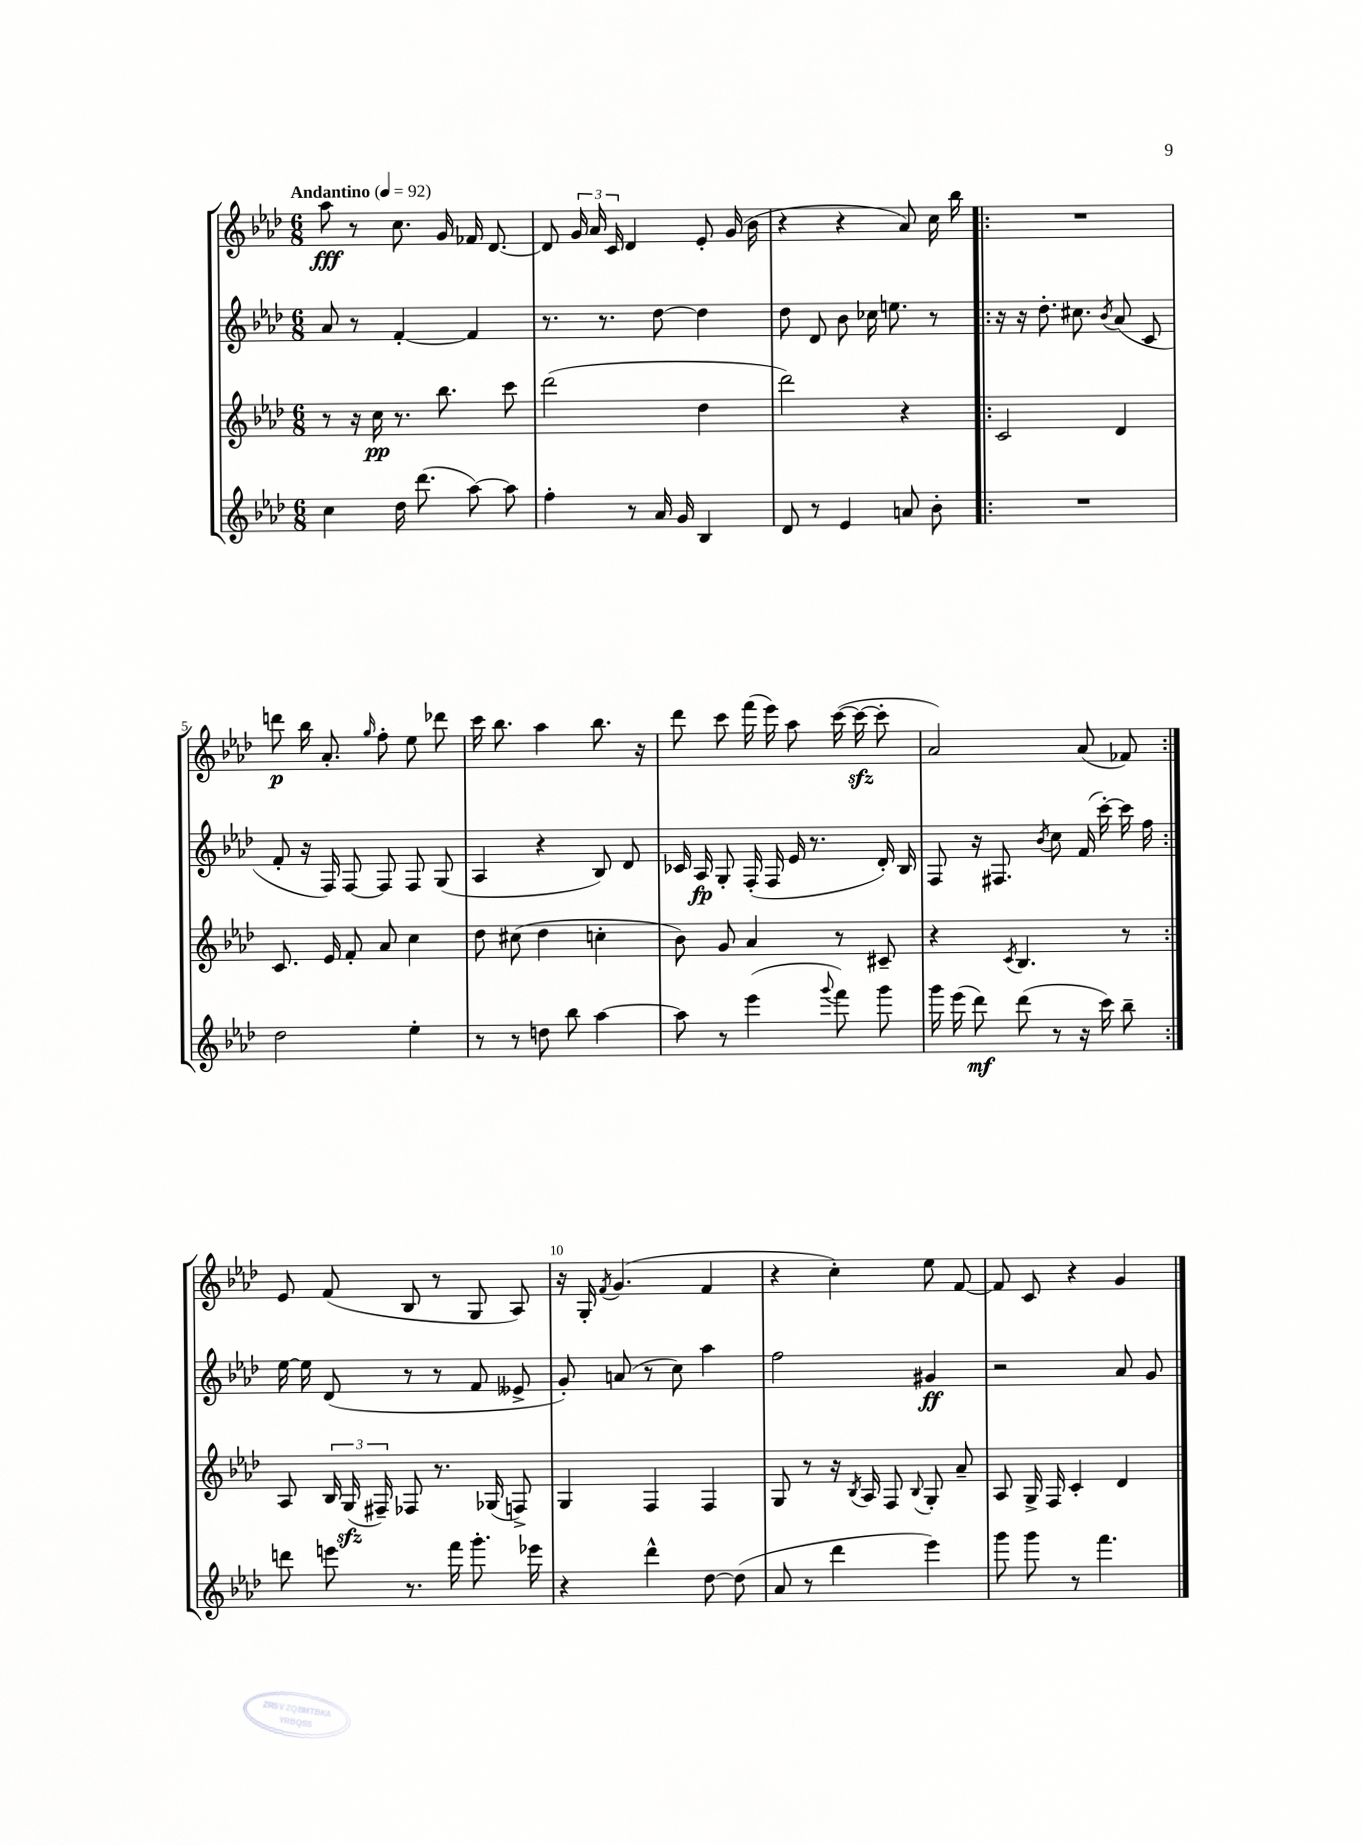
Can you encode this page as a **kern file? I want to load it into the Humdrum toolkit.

**kern	**kern	**kern	**kern
*staff4	*staff3	*staff2	*staff1
*clefG2	*clefG2	*clefG2	*clefG2
*k[b-e-a-d-]	*k[b-e-a-d-]	*k[b-e-a-d-]	*k[b-e-a-d-]
*M6/8	*M6/8	*M6/8	*M6/8
*MM92	*MM92	*MM92	*MM92
4cc	8r	8a-	8aa-
.	16r	8r	8r
.	16cc	.	.
16dd-	8.r	[4f'	8.cc
(8.ddd-	.	.	.
.	8.bb-	.	16g
[8aa-)	.	4f]	16f-
.	.	.	[8.d-
8aa-]	8ccc	.	.
=	=	=	=
4ff'	(2ddd-	8.r	8d-]
.	.	.	24g
.	.	.	24a-
.	.	8.r	.
.	.	.	24c
8r	.	.	4d-
16a-	.	[8dd-	.
16g	.	.	.
4B-	4dd-	4dd-]	8e-'
.	.	.	(16g
.	.	.	16b-
=	=	=	=
8d-	2ddd-)	8dd-	4r
8r	.	8d-	.
4e-	.	8b-	4r
.	.	16cc-	.
.	.	8.ee	.
8a	4r	.	8a-)
8b-'	.	8r	16cc
.	.	.	16bb-
=!|:	=!|:	=!|:	=!|:
2.r	2c	16r	2.r
.	.	16r	.
.	.	8.dd-'	.
.	.	8.cc#	.
.	.	8qb-	.
.	4d-	(8a-	.
.	.	8c	.
=	=	=	=
2dd-	8.c	8f'	8ddd
.	.	16r	16bb-
.	16e-	16F)	8.a-'
.	8f'	[8F	.
.	.	.	16qqgg
.	8a-	8F]	8ff'
4ee-'	4cc	8F	8ee-
.	.	(8G	8ddd-
=	=	=	=
8r	8dd-	4A-	16ccc
.	.	.	8.bb-
8r	(8cc#	.	.
8dd	4dd-	4r	4aa-
8bb-	.	.	.
[4aa-	4cc'	8B-)	8.bb-
.	.	8d-	.
.	.	.	16r
=	=	=	=
8aa-]	8b-)	16c-	8ddd-
.	.	16A-	.
8r	8g	8G'	8ccc
(4eee-	4a-	(16F'	(16fff
.	.	16F	16eee-)
.	.	16e-	8aa-
.	.	8.r	.
8qqggg	.	.	.
8fff)	8r	.	([16ccc
.	.	.	16ccc_
8ggg	8c#~	16d-')	8ccc']
.	.	16B-	.
=	=	=	=
16ggg	4r	8F	2a-)
(16eee-	.	.	.
8ddd-)	.	16r	.
.	.	8.F#	.
.	8qc	.	.
(8ddd-	4.B-	.	.
.	.	8qb-	.
8r	.	8cc	.
16r	.	(16f	(8a-
16ccc)	.	[16ccc')	.
8bb-~	8r	16ccc]	8f-)
.	.	16ff	.
=:|!	=:|!	=:|!	=:|!
8ddd	8A-	[16ee-	8e-
.	.	16ee-]	.
8eee	24B-	(8d-	(8f
.	(24G	.	.
.	24F#~)	.	.
8.r	8F-	8r	8B-
.	8.r	8r	8r
16fff	.	.	.
8.ggg'	.	8f	8G
.	(16G-	.	.
.	8F^)	8e--^	8A-)
16eee-	.	.	.
=	=	=	=
4r	4G	8g')	16r
.	.	.	16G'
.	.	.	8qf
.	.	(8a	(4.g
4ddd-^^	4F	8r	.
.	.	8cc)	.
[8dd-	4F	4aa-	4f
(8dd-]	.	.	.
=	=	=	=
8a-	8G	2ff	4r
8r	8r	.	.
4ddd-	16r	.	4cc')
.	8qB-	.	.
.	16A-	.	.
.	8F	.	.
.	8qqB-	.	.
4eee-)	8G'	4g#	8ee-
.	8a-~	.	[8f
=	=	=	=
8ggg	8A-	2r	8f]
8ggg	16G^	.	8c
.	16F	.	.
8r	4c'	.	4r
4.fff	.	.	.
.	4d-	8a-	4g
.	.	8g	.
==	==	==	==
*-	*-	*-	*-
